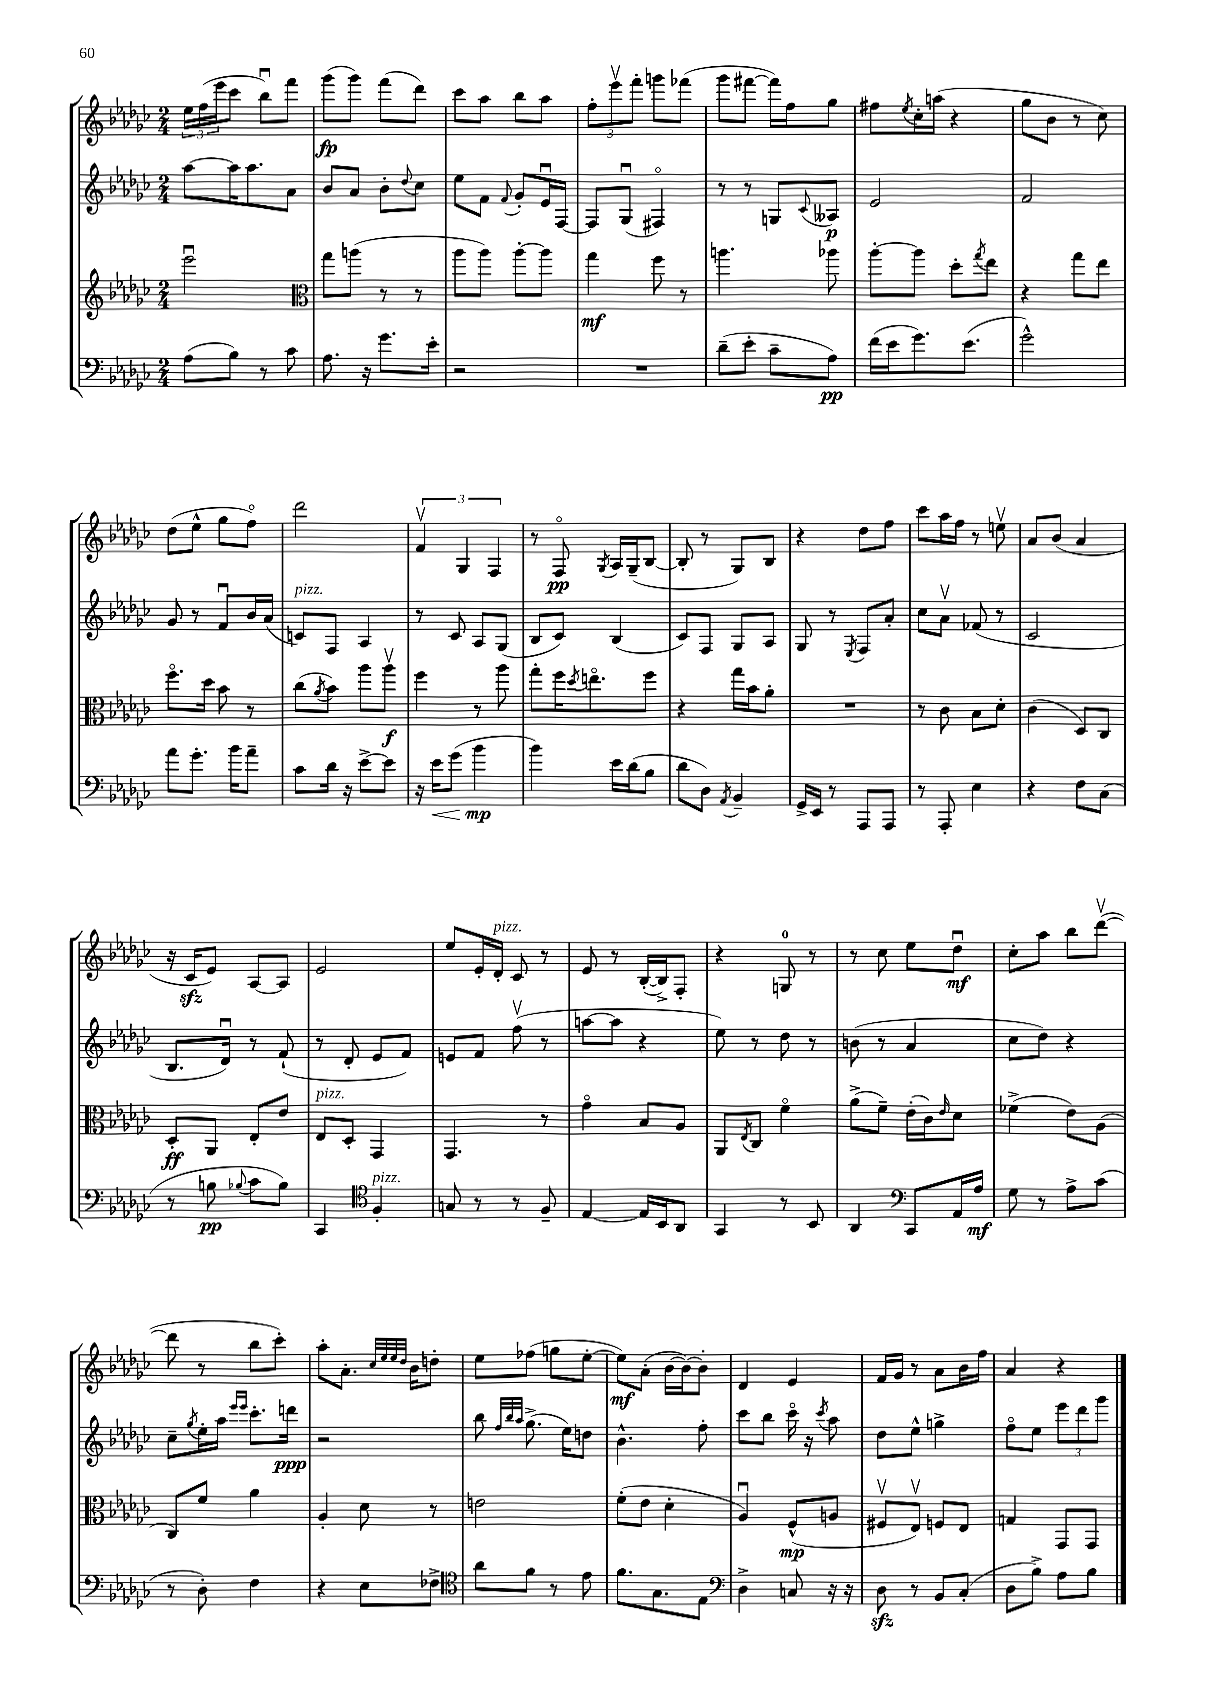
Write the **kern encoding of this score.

**kern	**dynam	**kern	**dynam	**kern	**dynam	**kern	**dynam
*part4	*part4	*part3	*part3	*part2	*part2	*part1	*part1
*staff4	*staff4	*staff3	*staff3	*staff2	*staff2	*staff1	*staff1
*clefF4	*	*clefG2	*	*clefG2	*	*clefG2	*
*k[b-e-a-d-g-c-]	*	*k[b-e-a-d-g-c-]	*	*k[b-e-a-d-g-c-]	*	*k[b-e-a-d-g-c-]	*
*M2/4	*	*M2/4	*	*M2/4	*	*M2/4	*
=4	=4	=4	=4	=4	=4	=4	=4
(8A-\L	.	2eee-u\	.	[8aa-\L	.	24ee-\LL	.
.	.	.	.	.	.	(24ff\	.
.	.	.	.	.	.	24eee-\J	.
8B-\J)	.	.	.	16aa-\K]	.	8ccc-\J	.
.	.	.	.	8.aa-\	.	.	.
8r	.	.	.	.	.	8bb-u\L)	.
8c-\	.	.	.	8a-\J	.	8fff\J	.
=5	=5	=5	=5	=5	=5	=5	=5
*	*	*clefC3	*	*	*	*	*
8.A-\	.	8gg-\L	.	8b-/L	.	(8ggg-\L	fp
.	.	(8aan\J	.	8a-/J	.	8ggg-\J)	.
16r	.	.	.	.	.	.	.
8.g-\L	.	8r	.	8b-'\L	.	(8fff\L	.
.	.	.	.	8qqdd-/	.	.	.
.	.	8r	.	8cc-\J	.	8ddd-\J)	.
16e-'\Jk	.	.	.	.	.	.	.
=6	=6	=6	=6	=6	=6	=6	=6
2r	.	8aa-\L	.	8ee-\L	.	8ccc-\L	.
.	.	8aa-\J)	.	8f\J	.	8aa-\J	.
.	.	.	.	8qqf/	.	.	.
.	.	[8aa-'\L	.	8g-'/L	.	8bb-\L	.
.	.	8aa-\J]	.	16e-u/L	.	8aa-\J	.
.	.	.	.	[16F/JJ	.	.	.
=7	=7	=7	=7	=7	=7	=7	=7
2r	.	4gg-\	mf	8F/L]	.	12ff'\L	.
.	.	.	.	.	.	12eee-v\	.
.	.	.	.	(8G-u/J	.	.	.
.	.	.	.	.	.	12fff'\J	.
.	.	8ff\	.	4F#X/)	.	8gggn\L	.
.	.	8r	.	.	.	(8fff-X\J	.
=8	=8	=8	=8	=8	=8	=8	=8
(8d-~\L	.	4.aan\	.	8r	.	8ggg-\L	.
8e-'\J	.	.	.	8r	.	[8fff#X\J	.
8c-~\L	.	.	.	8Gn/L	.	16fff#\LL])	.
.	.	.	.	.	.	16ff\J	.
.	.	.	.	8qqc-/	.	.	.
8A-\J)	pp	8aa-X\	.	8A--X/J	p	8gg-\J	.
=9	=9	=9	=9	=9	=9	=9	=9
(16f\LL	.	[8aa-'\L	.	2e-/	.	8ff#X\L	.
16e-\J	.	.	.	.	.	.	.
.	.	.	.	.	.	8qee-/	.
8.g-\)	.	8aa-\J]	.	.	.	16cc-'\L	.
.	.	.	.	.	.	(16aan\JJ	.
.	.	8dd-'\L	.	.	.	4r	.
(8.e-\J	.	.	.	.	.	.	.
.	.	8qgg-/	.	.	.	.	.
.	.	8ee-\J	.	.	.	.	.
=10	=10	=10	=10	=10	=10	=10	=10
2g-^^\)	.	4r	.	2f/	.	8gg-\L	.
.	.	.	.	.	.	8b-\J	.
.	.	8gg-\L	.	.	.	8r	.
.	.	8ee-\J	.	.	.	8cc-\)	.
!!LO:LB:g=z
=11	=11	=11	=11	=11	=11	=11	=11
8a-\L	.	8.ff\L	.	8g-/	.	(8dd-\L	.
8.g-'\J	.	.	.	8r	.	8ee-^^\J	.
.	.	16dd-\Jk	.	.	.	.	.
.	.	8b-\	.	8fu/L	.	8gg-\L	.
16b-\KL	.	.	.	.	.	.	.
8a-~\J	.	8r	.	16b-/L	.	8ff\J)	.
.	.	.	.	(16a-/JJ	.	.	.
=12	=12	=12	=12	=12	=12	=12	=12
!	!	!	!	!LO:TX:a:i:t=pizz.	!	!	!
8c-\L	.	(8cc-\L	.	8cn/L)	.	2ddd-\	.
.	.	8qa-/	.	.	.	.	.
16d-\Jk	.	8b-\J)	.	8F/J	.	.	.
16r	.	.	.	.	.	.	.
[8e-^\L	.	8aa-\L	.	4A-/	.	.	.
8e-\J]	.	8aa-v\J	f	.	.	.	.
=13	=13	=13	=13	=13	=13	=13	=13
16r	.	4ff\	.	8r	.	6fv/	.
!	!LO:HP:b	!	!	!	!	!	!
16e-\KL	<	.	.	.	.	.	.
(8g-\J	.	.	.	8c-/	.	.	.
.	.	.	.	.	.	6G-/	.
4b-\	mp	8r	.	8A-/L	.	.	.
.	.	.	.	.	.	6F/	.
.	.	8aa-\	.	(8G-/J	.	.	.
.	[	.	.	.	.	.	.
=14	=14	=14	=14	=14	=14	=14	=14
4b-\)	.	8gg-'\L	.	8B-/L	.	8r	.
.	.	16ff\K	.	8c-/J)	.	8F/	pp
.	.	8qdd-/	.	.	.	.	.
.	.	8.een\	.	.	.	.	.
.	.	.	.	.	.	8qG-/	.
16e-\LL	.	.	.	(4B-/	.	16A-/LL	.
(16d-\J	.	.	.	.	.	(16G-~/J	.
8B-\J	.	8ff\J	.	.	.	[8B-/J	.
=15	=15	=15	=15	=15	=15	=15	=15
8d-\L	.	4r	.	8c-/L)	.	8B-'/]	.
8D-\J)	.	.	.	8F/J	.	8r	.
8qAA-/	.	.	.	.	.	.	.
4BB-~/	.	16gg-\LL	.	8G-/L	.	8G-/L)	.
.	.	16b-\J	.	.	.	.	.
.	.	8a-'\J	.	8A-/J	.	8B-/J	.
=16	=16	=16	=16	=16	=16	=16	=16
16GG-^/LL	.	2r	.	8G-/	.	4r	.
16EE-/JJ	.	.	.	.	.	.	.
8r	.	.	.	8r	.	.	.
.	.	.	.	8qE-/	.	.	.
8AAA-/L	.	.	.	8F/L	.	8dd-\L	.
8AAA-/J	.	.	.	8a-'/J	.	8ff\J	.
=17	=17	=17	=17	=17	=17	=17	=17
8r	.	8r	.	8cc-\L	.	8ccc-\L	.
8AAA-'/	.	8c-\	.	8a-v\J	.	16aa-\L	.
.	.	.	.	.	.	16ff\JJ	.
4E-\	.	8B-\L	.	(8f-X/	.	8r	.
.	.	8d-'\J	.	8r	.	8eenv\	.
=18	=18	=18	=18	=18	=18	=18	=18
4r	.	(4c-\	.	2c-/	.	8a-/L	.
.	.	.	.	.	.	(8b-/J	.
8F\L	.	8D-/L)	.	.	.	4a-/	.
(8C-\J	.	8C-/J	.	.	.	.	.
!!LO:LB:g=z
=19	=19	=19	=19	=19	=19	=19	=19
8r	.	8D-'/L	ff	8.B-/L	.	16r	.
.	.	.	.	.	.	16c-zz/KL	.
8Bn\	pp	8AA-/J	.	.	.	8e-/J)	.
.	.	.	.	16d-u/Jk)	.	.	.
8qqB-X/	.	.	.	.	.	.	.
8c-\L	.	8E-'/L	.	8r	.	[8A-/L	.
8B-\J)	.	8e-/J	.	(8f`/	.	8A-/J]	.
=20	=20	=20	=20	=20	=20	=20	=20
!	!	!LO:TX:a:i:t=pizz.	!	!	!	!	!
4CC-/	.	8E-/L	.	8r	.	2e-/	.
.	.	8D-'/J	.	8d-'/	.	.	.
*clefC4	*	*	*	*	*	*	*
!LO:TX:a:i:t=pizz.	!	!	!	!	!	!	!
4F'/	.	4GG-/	.	8e-/L	.	.	.
.	.	.	.	8f/J)	.	.	.
=21	=21	=21	=21	=21	=21	=21	=21
8Gn/	.	4.GG-/	.	8en/L	.	8ee-/L	.
8r	.	.	.	8f/J	.	16e-'/L	.
!	!	!	!	!	!	!LO:TX:a:i:t=pizz.	!
.	.	.	.	.	.	16d-'/JJ	.
8r	.	.	.	(8ffv\	.	8c-/	.
8F~/	.	8r	.	8r	.	8r	.
=22	=22	=22	=22	=22	=22	=22	=22
[4E-/	.	4g-\	.	[8aan\L	.	8e-/	.
.	.	.	.	8aa\J]	.	8r	.
16E-/LL]	.	8B-/L	.	4r	.	([16B-'/LL	.
16BB-/J	.	.	.	.	.	16B-^/J])	.
8AA-/J	.	8A-/J	.	.	.	8F'/J	.
=23	=23	=23	=23	=23	=23	=23	=23
4GG-/	.	8AA-/L	.	8ee-\)	.	4r	.
.	.	8qE-/	.	.	.	.	.
.	.	8C-/J	.	8r	.	.	.
8r	.	4f\	.	8dd-\	.	8Gn/	.
8BB-/	.	.	.	8r	.	8r	.
=24	=24	=24	=24	=24	=24	=24	=24
4AA-/	.	(8a-^\L	.	(8bn\	.	8r	.
.	.	8f~\J)	.	8r	.	8cc-\	.
*clefF4	*	*	*	*	*	*	*
8CC-/L	.	(16e-'\LL	.	4a-/	.	8ee-\L	.
.	.	16c-\J)	.	.	.	.	.
.	.	16qqe-/	.	.	.	.	.
16AA-/L	.	8d-\J	.	.	.	8dd-u\J	mf
16A-/JJ	mf	.	.	.	.	.	.
=25	=25	=25	=25	=25	=25	=25	=25
8G-\	.	(4f-X^\	.	8cc-\L	.	8cc-'\L	.
8r	.	.	.	8dd-\J)	.	8aa-\J	.
8A-^\L	.	8e-\L)	.	4r	.	8bb-\L	.
(8c-\J	.	(8A-\J	.	.	.	([8ddd-v\J	.
!!LO:LB:g=z
=26	=26	=26	=26	=26	=26	=26	=26
8r	.	8C-/L)	.	8cc-~\L	.	8ddd-\]	.
.	.	.	.	8qgg-/	.	.	.
8D-'\)	.	8f/J	.	16ee-'\L	.	8r	.
.	.	.	.	16aa-\JJ	.	.	.
.	.	.	.	16qqeee-/LL	.	.	.
.	.	.	.	16qqeee-/JJ	.	.	.
4F\	.	4a-\	.	8.ccc-'\L	.	8bb-\L	.
.	.	.	.	.	.	8ccc-'\J)	.
.	.	.	.	16dddn\Jk	ppp	.	.
=27	=27	=27	=27	=27	=27	=27	=27
4r	.	4A-'/	.	2r	.	8aa-'\L	.
.	.	.	.	.	.	8.a-'\J	.
8E-\L	.	8d-\	.	.	.	.	.
.	.	.	.	.	.	32qqcc-/LLL	.
.	.	.	.	.	.	32qqee-/	.
.	.	.	.	.	.	32qqee-/	.
.	.	.	.	.	.	32qqdd-/JJJ	.
.	.	.	.	.	.	16b-\KL	.
8F-X^\J	.	8r	.	.	.	8ddn'\J	.
=28	=28	=28	=28	=28	=28	=28	=28
*clefC4	*	*	*	*	*	*	*
8a-\L	.	2en\	.	8bb-\	.	8ee-\L	.
.	.	.	.	32qqff/LLL	.	.	.
.	.	.	.	32qqbb-/	.	.	.
.	.	.	.	32qqaa-/JJJ	.	.	.
8f\J	.	.	.	(8.gg-^\	.	(8ff-X\J	.
8r	.	.	.	.	.	8ggn\L	.
.	.	.	.	16ee-\KL)	.	.	.
8e-\	.	.	.	8ddn\J	.	[8ee-'\J	.
=29	=29	=29	=29	=29	=29	=29	=29
8.f\L	.	(8f'\L	.	4.b-^^\	.	8ee-\L])	mf
.	.	8e-\J	.	.	.	(8a-'\J	.
8.G-\	.	.	.	.	.	.	.
.	.	4d-'\	.	.	.	[16b-\LL	.
.	.	.	.	.	.	16b-\J_)	.
8E-\J	.	.	.	8ff'\	.	8b-'\J]	.
=30	=30	=30	=30	=30	=30	=30	=30
*clefF4	*	*	*	*	*	*	*
4D-^\	.	4A-u/)	.	8ccc-\L	.	4d-/	.
.	.	.	.	8bb-\J	.	.	.
8Cn/	.	(8F^^/L	mp	16ccc-\	.	4e-/	.
.	.	.	.	16r	.	.	.
.	.	.	.	8qccc-/	.	.	.
16r	.	8An/J	.	8aa-\	.	.	.
16r	.	.	.	.	.	.	.
=31	=31	=31	=31	=31	=31	=31	=31
8D-zz\	.	8F#Xv/L	.	8dd-\L	.	16f/LL	.
.	.	.	.	.	.	16g-/JJ	.
8r	.	8E-v/J)	.	8ee-^^\J	.	8r	.
8BB-/L	.	8Fn/L	.	4ggn^\	.	8a-\L	.
(8C-'/J	.	8E-/J	.	.	.	16b-\L	.
.	.	.	.	.	.	16ff\JJ	.
=32	=32	=32	=32	=32	=32	=32	=32
8D-\L	.	4Gn/	.	8ff\L	.	4a-/	.
8B-^\J)	.	.	.	8ee-\J	.	.	.
8A-\L	.	8GG-/L	.	12eee-\L	.	4r	.
.	.	.	.	12ddd-\	.	.	.
8B-\J	.	8GG-/J	.	.	.	.	.
.	.	.	.	12ggg-\J	.	.	.
==	==	==	==	==	==	==	==
*-	*-	*-	*-	*-	*-	*-	*-
